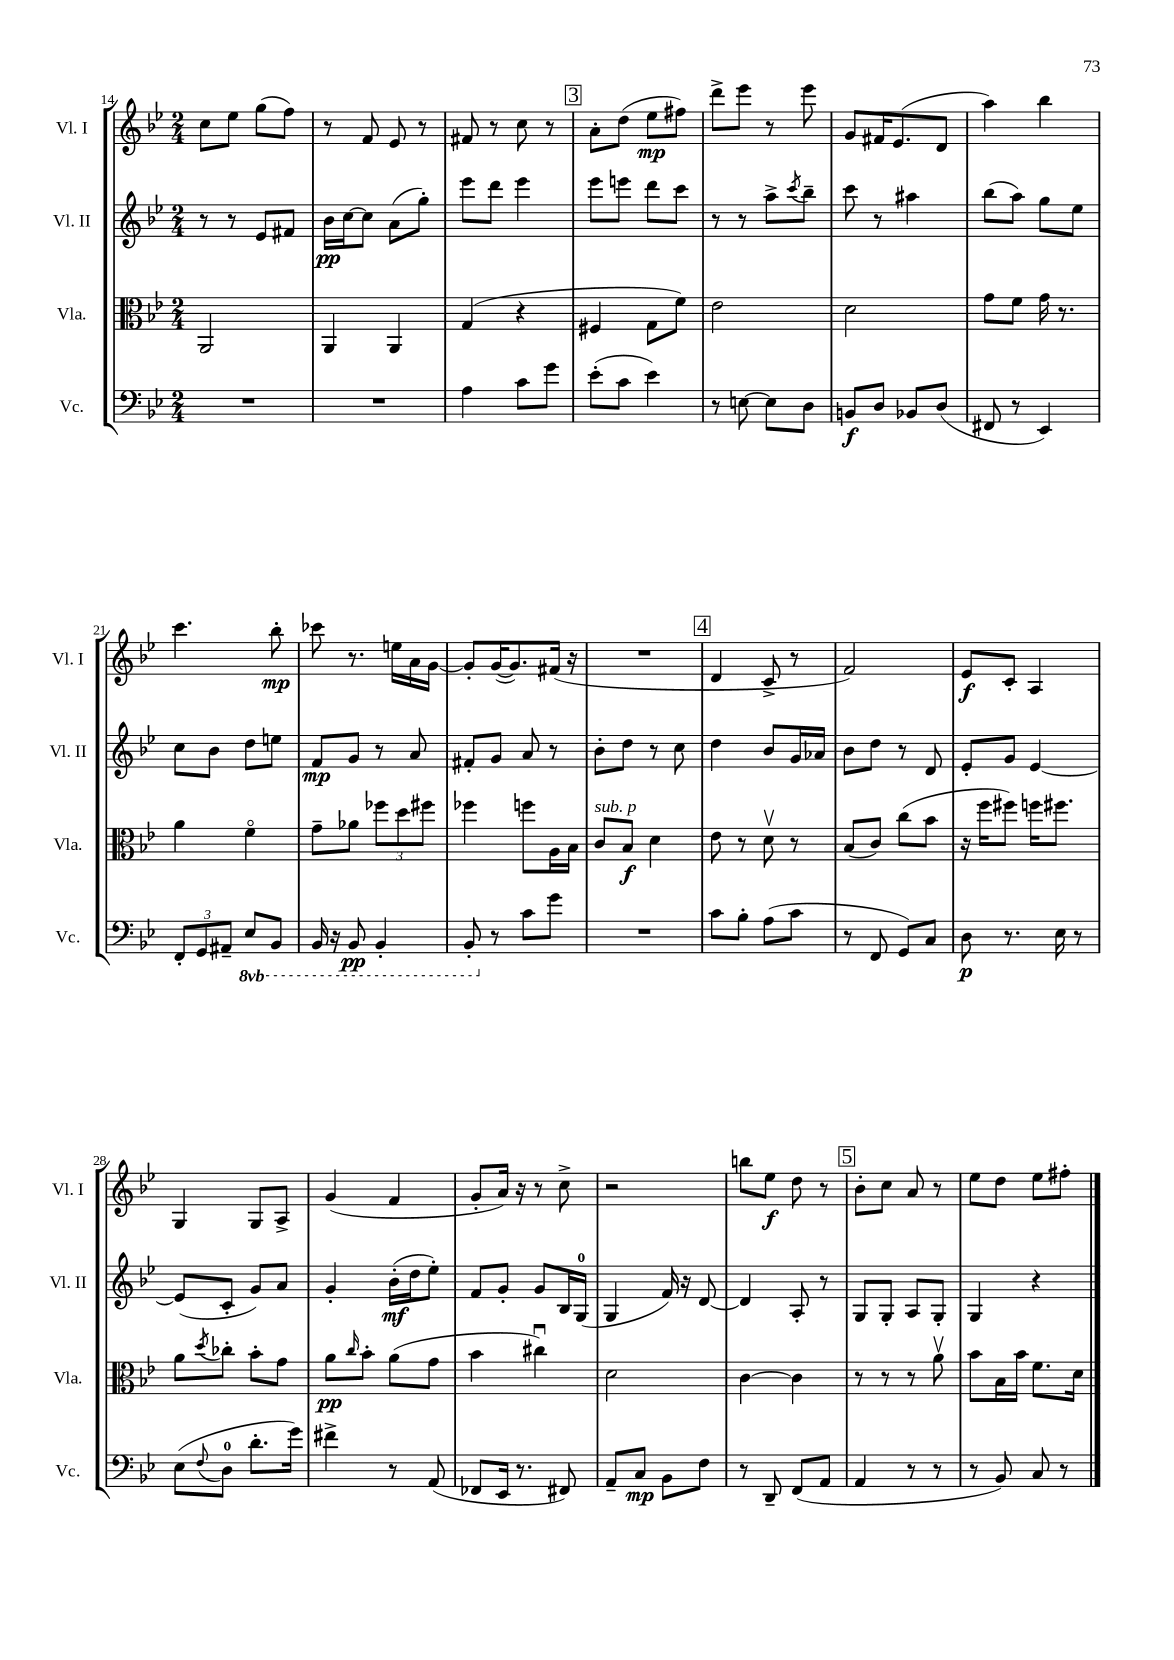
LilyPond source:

<<
\new StaffGroup <<
\new Staff = "s0" \with { instrumentName = "Vl. I" shortInstrumentName = "Vl. I" } {
    \clef treble \key bes \major \numericTimeSignature \time 2/4
    c''8 ees''8 g''8( f''8) |
    r8 f'8 ees'8 r8 |
    fis'8 r8 c''8 r8 |
    \mark \markup { \box "3" } a'8-. d''8( ees''8\mp fis''8) |
    d'''8-> ees'''8 r8 ees'''8 |
    g'8 fis'16 ees'8.( d'8 |
    a''4) bes''4 |
    c'''4. bes''8-.\mp |
    ces'''8 r8. e''16 a'16 g'16~ |
    g'8-. g'16~( g'8.) fis'16( r16 |
    R2 |
    \mark \markup { \box "4" } d'4 c'8-> r8 |
    f'2) |
    ees'8\f c'8-. a4 |
    g4 g8 a8-> |
    g'4( f'4 |
    g'8-. a'16) r16 r8 c''8-> |
    r2 |
    b''8 ees''8\f d''8 r8 |
    \mark \markup { \box "5" } bes'8-. c''8 a'8 r8 |
    ees''8 d''8 ees''8 fis''8-. \bar "|." |
}
\new Staff = "s1" \with { instrumentName = "Vl. II" shortInstrumentName = "Vl. II" } {
    \clef treble \key bes \major \numericTimeSignature \time 2/4
    r8 r8 ees'8 fis'8 |
    bes'16\pp c''16~ c''8 a'8( g''8-.) |
    ees'''8 d'''8 ees'''4 |
    \mark \markup { \box "3" } ees'''8 e'''8 d'''8 c'''8 |
    r8 r8 a''8-> \acciaccatura { c'''8 } bes''8-- |
    c'''8 r8 ais''4 |
    bes''8( a''8) g''8 ees''8 |
    c''8 bes'8 d''8 e''8 |
    f'8\mp g'8 r8 a'8 |
    fis'8-. g'8 a'8 r8 |
    bes'8-. d''8 r8 c''8 |
    \mark \markup { \box "4" } d''4 bes'8 g'16 aes'16 |
    bes'8 d''8 r8 d'8 |
    ees'8-. g'8 ees'4~ |
    ees'8( c'8-. g'8) a'8 |
    g'4-. bes'16-.\mf( d''16 ees''8-.) |
    f'8 g'8-. g'8 bes16 g16-0( |
    g4 f'16) r16 d'8~ |
    d'4 a8-. r8 |
    \mark \markup { \box "5" } g8 g8-. a8 g8-. |
    g4 r4 \bar "|." |
}
\new Staff = "s2" \with { instrumentName = "Vla." shortInstrumentName = "Vla." } {
    \clef alto \key bes \major \numericTimeSignature \time 2/4
    a,2 |
    a,4 a,4 |
    g4( r4 |
    \mark \markup { \box "3" } fis4 g8 f'8) |
    ees'2 |
    d'2 |
    g'8 f'8 g'16 r8. |
    a'4 f'4\flageolet |
    g'8-- aes'8 \tuplet 3/2 { fes''8 d''8 fis''8 } |
    fes''4 f''8 a16 bes16 |
    c'8^\markup { \italic "sub. p" } bes8\f d'4 |
    \mark \markup { \box "4" } ees'8 r8 d'8\upbow r8 |
    bes8( c'8) c''8( bes'8 |
    r16 f''16 fis''8) f''16 fis''8. |
    a'8 \acciaccatura { d''8 } ces''8-. bes'8-. g'8 |
    a'8\pp \grace { c''16 } bes'8-. a'8( g'8 |
    bes'4 cis''4\downbow) |
    d'2 |
    c'4~ c'4 |
    \mark \markup { \box "5" } r8 r8 r8 a'8\upbow |
    bes'8 bes16 bes'16 f'8. d'16 \bar "|." |
}
\new Staff = "s3" \with { instrumentName = "Vc." shortInstrumentName = "Vc." } {
    \clef bass \key bes \major \numericTimeSignature \time 2/4 \set Staff.ottavationMarkups = #ottavation-simple-ordinals
    R2 |
    R2 |
    a4 c'8 g'8 |
    \mark \markup { \box "3" } ees'8-.( c'8 ees'4) |
    r8 e8~ e8 d8 |
    b,8\f d8 bes,8 d8( |
    fis,8 r8 ees,4) |
    \tuplet 3/2 { f,8-. g,8 ais,8-- } \ottava #-1 ees,8 bes,,8 |
    bes,,16 r16 bes,,8\pp bes,,4-. |
    bes,,8-. \ottava #0 r8 c'8 g'8 |
    R2 |
    \mark \markup { \box "4" } c'8 bes8-. a8( c'8 |
    r8 f,8 g,8) c8 |
    d8\p r8. ees16 r8 |
    ees8( \appoggiatura { f8 } d8-0 d'8.-. g'16) |
    fis'4-> r8 a,8( |
    fes,8 ees,16 r8. fis,8) |
    a,8-- c8\mp bes,8 f8 |
    r8 d,8-- f,8( a,8 |
    \mark \markup { \box "5" } a,4 r8 r8 |
    r8 bes,8) c8 r8 \bar "|." |
}
>>
>>
\layout { \context { \Score currentBarNumber = #14 } }
